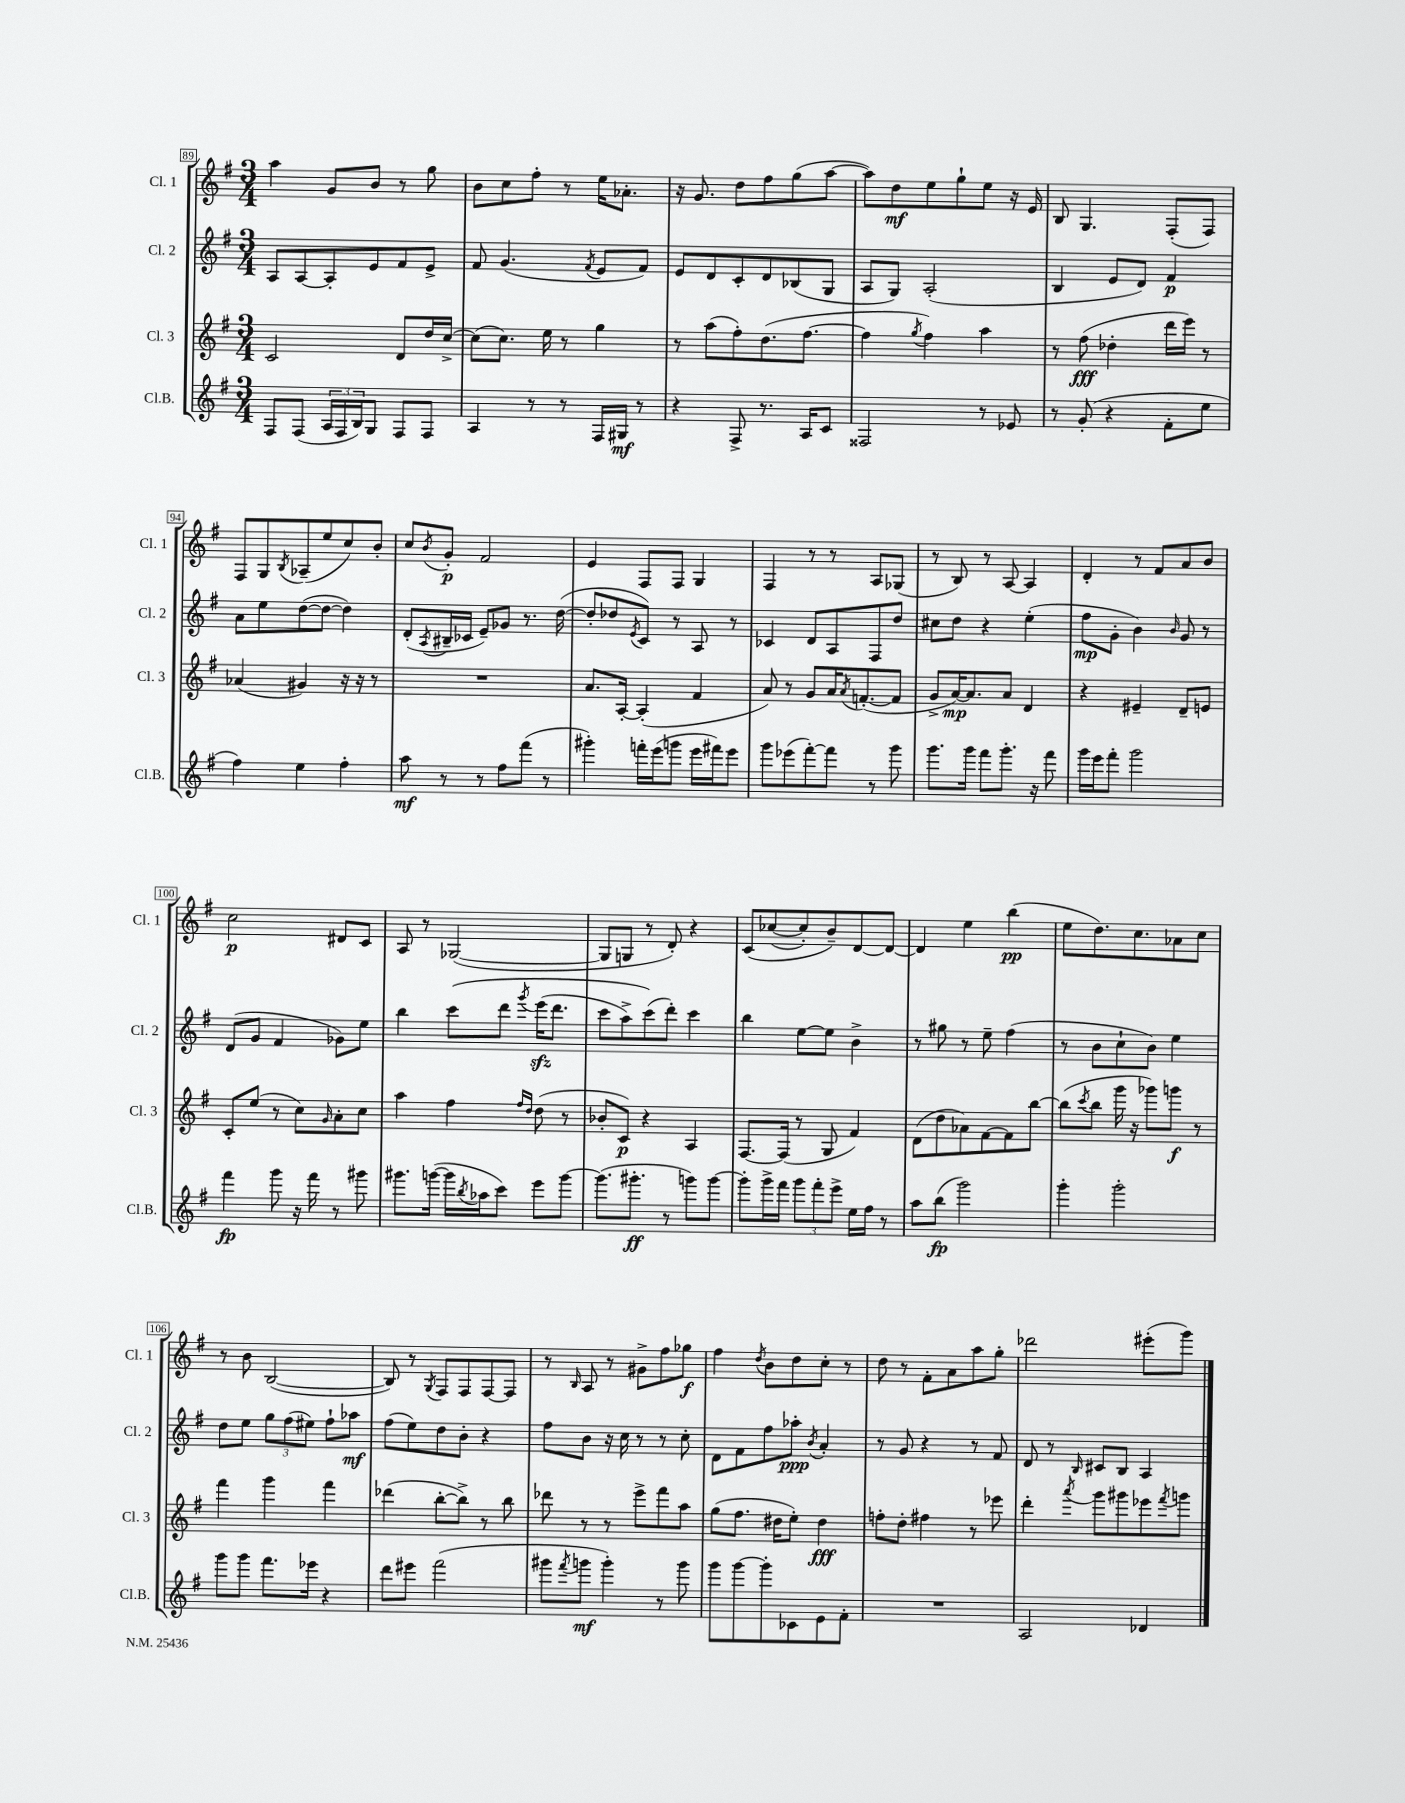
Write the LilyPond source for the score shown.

<<
\new StaffGroup <<
\new Staff = "s0" \with { instrumentName = "Cl. 1" shortInstrumentName = "Cl. 1" } {
    \clef treble \key g \major \numericTimeSignature \time 3/4
    a''4 g'8 b'8 r8 g''8 |
    b'8 c''8 fis''8-. r8 e''16 aes'8.-. |
    r16 g'8. d''8 fis''8 g''8( a''8~ |
    a''8) d''8\mf e''8 g''8-! e''8 r16 e'16 |
    b8 g4. fis8-.( fis8) |
    fis8 g8 \acciaccatura { b8 } aes8--( e''8 c''8) b'8-. |
    c''8 \acciaccatura { b'8 } g'8-.\p fis'2 |
    e'4 fis8 fis8 g4 |
    fis4 r8 r8 a8 ges8( |
    r8 b8) r8 a8~ a4 |
    d'4-. r8 fis'8 a'8 b'8 |
    c''2\p dis'8 c'8 |
    a8 r8 ges2~( |
    ges8 g8 r8 d'8-.) r4 |
    c'8\( ces''8~( ces''8-.) b'8--\) d'8~ d'8~ |
    d'4 e''4 b''4\pp( |
    e''8 d''8.) c''8. aes'8 c''8 |
    r8 b'8 b2~( |
    b8) r8 \acciaccatura { g8 } fis8 fis8 fis8~ fis8 |
    r8 \grace { b16 } a8 r8 gis'8-> fis''8 ges''8\f |
    fis''4 \acciaccatura { d''8 } b'8 d''8 c''8-. r8 |
    d''8 r8 fis'8-. a'8 a''8 g''8-. |
    des'''2 eis'''8-.( g'''8) \bar "|." |
}
\new Staff = "s1" \with { instrumentName = "Cl. 2" shortInstrumentName = "Cl. 2" } {
    \clef treble \key g \major \numericTimeSignature \time 3/4
    a8 a8~ a8-. e'8 fis'8 e'8-> |
    fis'8 g'4.( \acciaccatura { fis'8 } e'8 fis'8) |
    e'8 d'8 c'8-. d'8 bes8( g8 |
    a8 g8) a2-.( |
    b4 e'8 d'8) fis'4\p |
    a'8 e''8 d''8~( d''8~ d''4) |
    d'8-.( \acciaccatura { a8 } bis16-- ces'16 e'8--) ges'8 r8. d''16~( |
    d''8-. des''8 \acciaccatura { e'8 } c'8) r8 a8 r8 |
    ces'4 d'8 a8 fis8 d''8 |
    cis''8 d''8 r4 e''4-.( |
    fis''8\mp g'8-. b'4) \grace { b'16 } g'8 r8 |
    d'8( g'8 fis'4 ges'8) e''8 |
    b''4 c'''8\( d'''8 \acciaccatura { g'''8 } e'''16\sfz( d'''8. |
    c'''8 a''8->) c'''8(\) d'''8-.) c'''4 |
    b''4 e''8~ e''8 b'4-> |
    r8 gis''8 r8 e''8-- fis''4( |
    r8 b'8 c''8-! b'8) e''4 |
    d''8 e''8 \tuplet 3/2 { g''8 fis''8( eis''8) } fis''8-! aes''8\mf |
    fis''8( e''8) d''8 b'8-. r4 |
    fis''8 b'8 r16 c''16 r8 r8 c''8-. |
    d'8 fis'8 fis''8 aes''8-.\ppp \acciaccatura { b'8 } a'4-. |
    r8 g'8 r4 r8 fis'8 |
    d'8 r8 \grace { b16 } cis'8 b8 a4 \bar "|." |
}
\new Staff = "s2" \with { instrumentName = "Cl. 3" shortInstrumentName = "Cl. 3" } {
    \clef treble \key g \major \numericTimeSignature \time 3/4
    c'2 d'8 d''16 c''16~-> |
    c''8( c''8.) e''16 r8 g''4 |
    r8 a''8( fis''8-.) d''8.( fis''8.~ |
    fis''4 \acciaccatura { g''8 } fis''4) a''4 |
    r8 fis''8\fff( des''4-. d'''16 e'''16) r8 |
    aes'4( gis'4) r16 r16 r8 |
    R2. |
    a'8. a16~-. a4-.( fis'4 |
    a'8) r8 g'8 a'16 \acciaccatura { a'8 } f'8.~-.( f'8 |
    g'8-> a'16~\mp) a'8. a'8 d'4 |
    r4 eis'4-- d'8-- e'8 |
    c'8-. e''8( r8 c''8) \grace { g'16 } a'8-. c''8 |
    a''4 fis''4 \grace { fis''16 d''16 } d''8( r8 |
    bes'8-. c'8\p) r4 a4 |
    fis8.~ fis16( r8 g8 fis'4) |
    d'8( d''8 aes'8) fis'8~ fis'8 b''8~ |
    b''8( \acciaccatura { c'''8 } b''8 g'''16 r16 ges'''8) g'''8\f r8 |
    fis'''4 g'''4 fis'''4 |
    des'''4( b''8~-. b''8->) r8 b''8 |
    des'''8 r8 r8 e'''8-> fis'''8 a''8 |
    g''8( fis''8. dis''16 e''8-.) dis''4\fff |
    f''8-. d''8-. fis''4 r8 ees'''8 |
    d'''4-. \acciaccatura { a'''8 } g'''8 gis'''8 ees'''8 \acciaccatura { fis'''8 } g'''8 \bar "|." |
}
\new Staff = "s3" \with { instrumentName = "Cl.B." shortInstrumentName = "Cl.B." } {
    \clef treble \key g \major \numericTimeSignature \time 3/4
    fis8 fis8( \tuplet 3/2 { a16 fis16 b16) } g8 fis8 fis8 |
    a4 r8 r8 fis16 gis16\mf r8 |
    r4 fis8-> r8. a16 c'8 |
    fisis2 r8 ees'8 |
    r8 g'8-.( r4 fis'8-. e''8 |
    fis''4) e''4 fis''4-. |
    a''8\mf r8 r8 fis''8 fis'''8( r8 |
    gis'''4-.) f'''16-. e'''16( g'''8 e'''16 fis'''16) e'''8 |
    g'''8 ees'''8( fis'''8~-.) fis'''8 r8 g'''8 |
    g'''8. g'''16 fis'''8 g'''8.-. r16 fis'''8 |
    g'''16 e'''16 fis'''8-. g'''2 |
    fis'''4\fp g'''8 r16 fis'''16 r8 gis'''8 |
    gis'''8. g'''16~( g'''16 \acciaccatura { b''8 } aes''16 c'''8) e'''8 g'''8~ |
    g'''8.( gis'''8.-.\ff r8 g'''8) g'''8~ |
    g'''8-. g'''16-> fis'''16 \tuplet 3/2 { g'''8 fis'''8-. e'''8-> } e''16 fis''16 r8 |
    a''8 b''8\fp( g'''2) |
    g'''4-. g'''2-. |
    g'''8 g'''8 fis'''8. ees'''16 r4 |
    d'''8 eis'''8 fis'''2( |
    gis'''8 \acciaccatura { fis'''8 } g'''8\mf g'''4-.) r8 g'''8 |
    g'''8 g'''8~ g'''8-. ces'8 e'8 fis'8-. |
    R2. |
    a2 des'4 \bar "|." |
}
>>
>>
\layout { \context { \Score currentBarNumber = #89 \override BarNumber.stencil = #(make-stencil-boxer 0.1 0.3 ly:text-interface::print) } }
